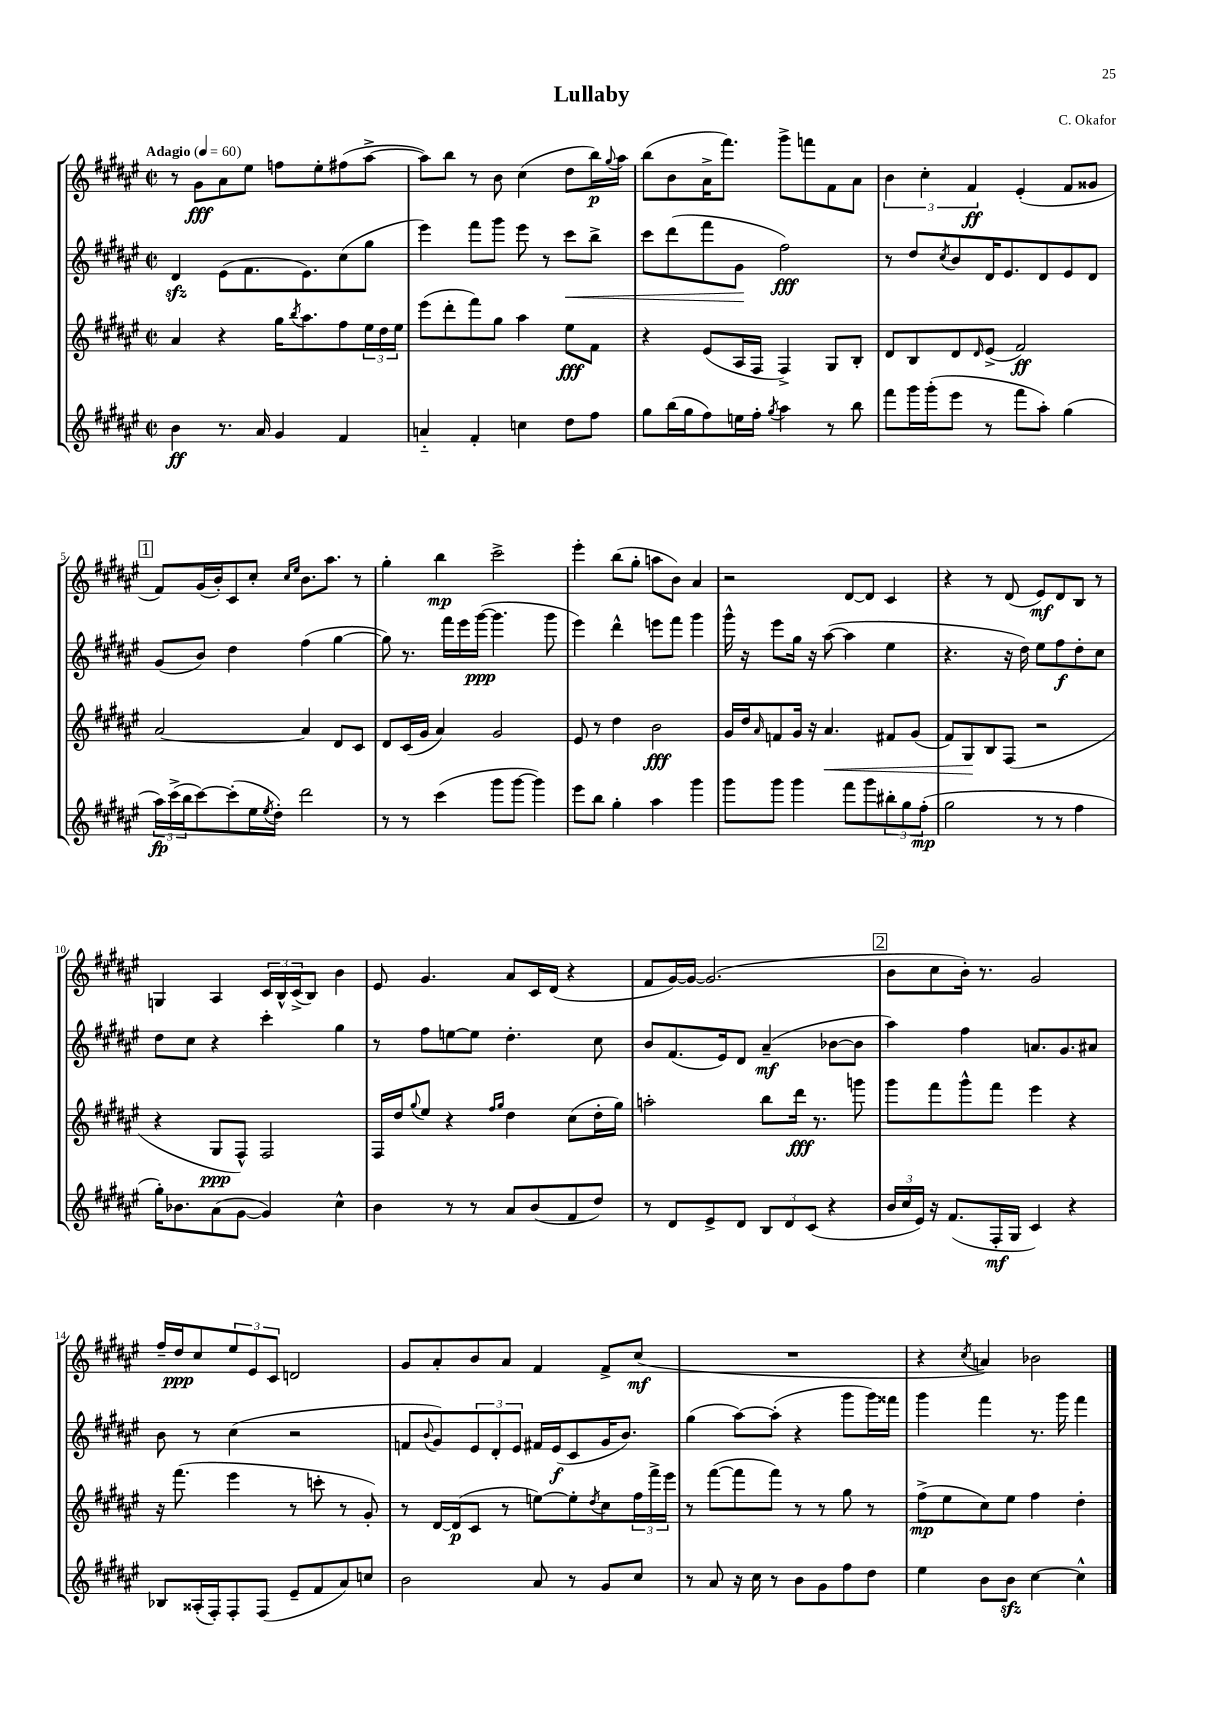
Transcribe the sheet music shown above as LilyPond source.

\header { title = "Lullaby" composer = "C. Okafor" }
<<
\new StaffGroup <<
\new Staff = "s0" {
    \clef treble \key fis \major \defaultTimeSignature \time 2/2 \tempo "Adagio" 4 = 60
    r8 gis'8\fff ais'8 eis''8 f''8 eis''8-. fis''8( ais''8~-> |
    ais''8) b''8 r8 b'8 cis''4( dis''8 b''16\p) \appoggiatura { gis''8 } ais''16 |
    b''8( b'8 ais'16-> fis'''8.) gis'''8-> f'''8 fis'8 ais'8 |
    \tuplet 3/2 { b'4 cis''4-. fis'4\ff } eis'4-.( fis'8 gisis'8 |
    \mark \markup { \box "1" } fis'8) gis'16( b'16-.) cis'8 cis''8-. \grace { cis''16 eis''16 } b'8. ais''8. r8 |
    gis''4-. b''4\mp cis'''2-> |
    eis'''4-. b''8( gis''8-. a''8 b'8) ais'4 |
    r2 dis'8~ dis'8 cis'4 |
    r4 r8 dis'8( eis'8\mf) dis'8 b8 r8 |
    g4 ais4 \tuplet 3/2 { cis'16 b16-^ cis'16->( } b8) b'4 |
    eis'8 gis'4. ais'8 cis'16 dis'16( r4 |
    fis'8 gis'16~) gis'16~ gis'2.( |
    \mark \markup { \box "2" } b'8 cis''8 b'16-.) r8. gis'2 |
    fis''16-- dis''16\ppp cis''8 \tuplet 3/2 { eis''8 eis'8 cis'8 } d'2 |
    gis'8 ais'8-. b'8 ais'8 fis'4 fis'8-> cis''8\mf( |
    R1 |
    r4 \acciaccatura { cis''8 } a'4) bes'2 \bar "|." |
}
\new Staff = "s1" {
    \clef treble \key fis \major \defaultTimeSignature \time 2/2
    dis'4\sfz eis'8( fis'8. eis'8.) cis''8( gis''8 |
    eis'''4) fis'''8 gis'''8 eis'''8 r8 cis'''8\< b''8-> |
    cis'''8 dis'''8( fis'''8 gis'8\! fis''2\fff) |
    r8 dis''8 \acciaccatura { cis''8 } b'8 dis'16 eis'8. dis'8 eis'8 dis'8 |
    \mark \markup { \box "1" } gis'8( b'8) dis''4 fis''4( gis''4~ |
    gis''8) r8. fis'''16 eis'''16 gis'''16~\ppp( gis'''4. gis'''8 |
    eis'''4) dis'''4-^ e'''8 fis'''8 gis'''4 |
    gis'''16-^ r16 eis'''8 gis''16 r16 ais''8~( ais''4 eis''4 |
    r4. r16 dis''16) eis''8 fis''8\f dis''8-. cis''8 |
    dis''8 cis''8 r4 cis'''4-. gis''4 |
    r8 fis''8 e''8~ e''8 dis''4.-. cis''8 |
    b'8 fis'8.( eis'16) dis'8 ais'4--\mf( bes'8~ bes'8 |
    \mark \markup { \box "2" } ais''4) fis''4 a'8. gis'8. ais'8 |
    b'8 r8 cis''4( r2 |
    f'8 \appoggiatura { b'8 } gis'8) \tuplet 3/2 { eis'8 dis'8-. eis'8 } fis'16 eis'16\f( cis'8 gis'16 b'8.) |
    gis''4( ais''8~) ais''8-.( r4 gis'''8 gis'''16) fisis'''16 |
    gis'''4 fis'''4 r8. gis'''16 fis'''4 \bar "|." |
}
\new Staff = "s2" {
    \clef treble \key fis \major \defaultTimeSignature \time 2/2
    ais'4 r4 gis''16 \acciaccatura { b''8 } ais''8. fis''8 \tuplet 3/2 { eis''16 dis''16 eis''16 } |
    eis'''8( dis'''8-. fis'''8) gis''8 ais''4 eis''8\fff fis'8 |
    r4 eis'8( ais16 fis16 fis4->) gis8 b8-. |
    dis'8 b8 dis'8 \grace { dis'16 } eis'8->( fis'2\ff) |
    \mark \markup { \box "1" } ais'2~ ais'4 dis'8 cis'8 |
    dis'8 cis'16( gis'16 ais'4) gis'2 |
    eis'8 r8 dis''4 b'2\fff |
    gis'16 dis''16 \grace { ais'16 } f'8 gis'16 r16 ais'4.\< fis'8 gis'8( |
    fis'8) gis8\! b8 fis8( r2 |
    r4 gis8\ppp fis8-^) fis2 |
    fis16 dis''16 \appoggiatura { gis''8 } eis''8 r4 \grace { fis''16 gis''16 } dis''4 cis''8( dis''16-. gis''16) |
    a''2-. b''8 dis'''16\fff r8. g'''8 |
    \mark \markup { \box "2" } gis'''8 fis'''8 gis'''8-^ fis'''8 eis'''4 r4 |
    r16 fis'''8.( eis'''4 r8 c'''8-. r8 gis'8-.) |
    r8 dis'16~ dis'16\p( cis'8 r8 e''8~) e''8-. \acciaccatura { dis''8 } cis''8 \tuplet 3/2 { fis''16 fis'''16-> eis'''16 } |
    r8 fis'''8~( fis'''8 fis'''8) r8 r8 gis''8 r8 |
    fis''8->\mp( eis''8 cis''8) eis''8 fis''4 dis''4-. \bar "|." |
}
\new Staff = "s3" {
    \clef treble \key fis \major \defaultTimeSignature \time 2/2
    b'4\ff r8. ais'16 gis'4 fis'4 |
    a'4-_ fis'4-. c''4 dis''8 fis''8 |
    gis''8 b''16( gis''16 fis''8) e''16 fis''16-. \acciaccatura { gis''8 } ais''4 r8 b''8 |
    fis'''8 gis'''16 gis'''16-.( eis'''8 r8 fis'''8 ais''8-.) gis''4( |
    \mark \markup { \box "1" } \tuplet 3/2 { ais''16\fp) cis'''16->( b''16 } cis'''8~) cis'''8-.( eis''16 \acciaccatura { eis''8 } dis''16-.) dis'''2 |
    r8 r8 cis'''4( gis'''8 gis'''8~ gis'''4) |
    eis'''8 b''8 gis''4-. ais''4 gis'''4 |
    gis'''8 gis'''8 gis'''4 fis'''8 gis'''8 \tuplet 3/2 { bis''8-. gis''8 fis''8-.\mp( } |
    gis''2 r8 r8 fis''4 |
    gis''16-.) bes'8. ais'8( gis'8~ gis'4) cis''4-^ |
    b'4 r8 r8 ais'8 b'8( fis'8 dis''8) |
    r8 dis'8 eis'8-> dis'8 \tuplet 3/2 { b8 dis'8 cis'8( } r4 |
    \mark \markup { \box "2" } \tuplet 3/2 { b'16 cis''16 eis'16) } r16 fis'8.( fis16-.\mf gis16 cis'4) r4 |
    bes8 aisis16-.( fis16-.) fis8-. fis8( eis'8-- fis'8 ais'8) c''8 |
    b'2 ais'8 r8 gis'8 cis''8 |
    r8 ais'8 r16 cis''16 r8 b'8 gis'8 fis''8 dis''8 |
    eis''4 b'8 b'8\sfz cis''4~ cis''4-^ \bar "|." |
}
>>
>>
